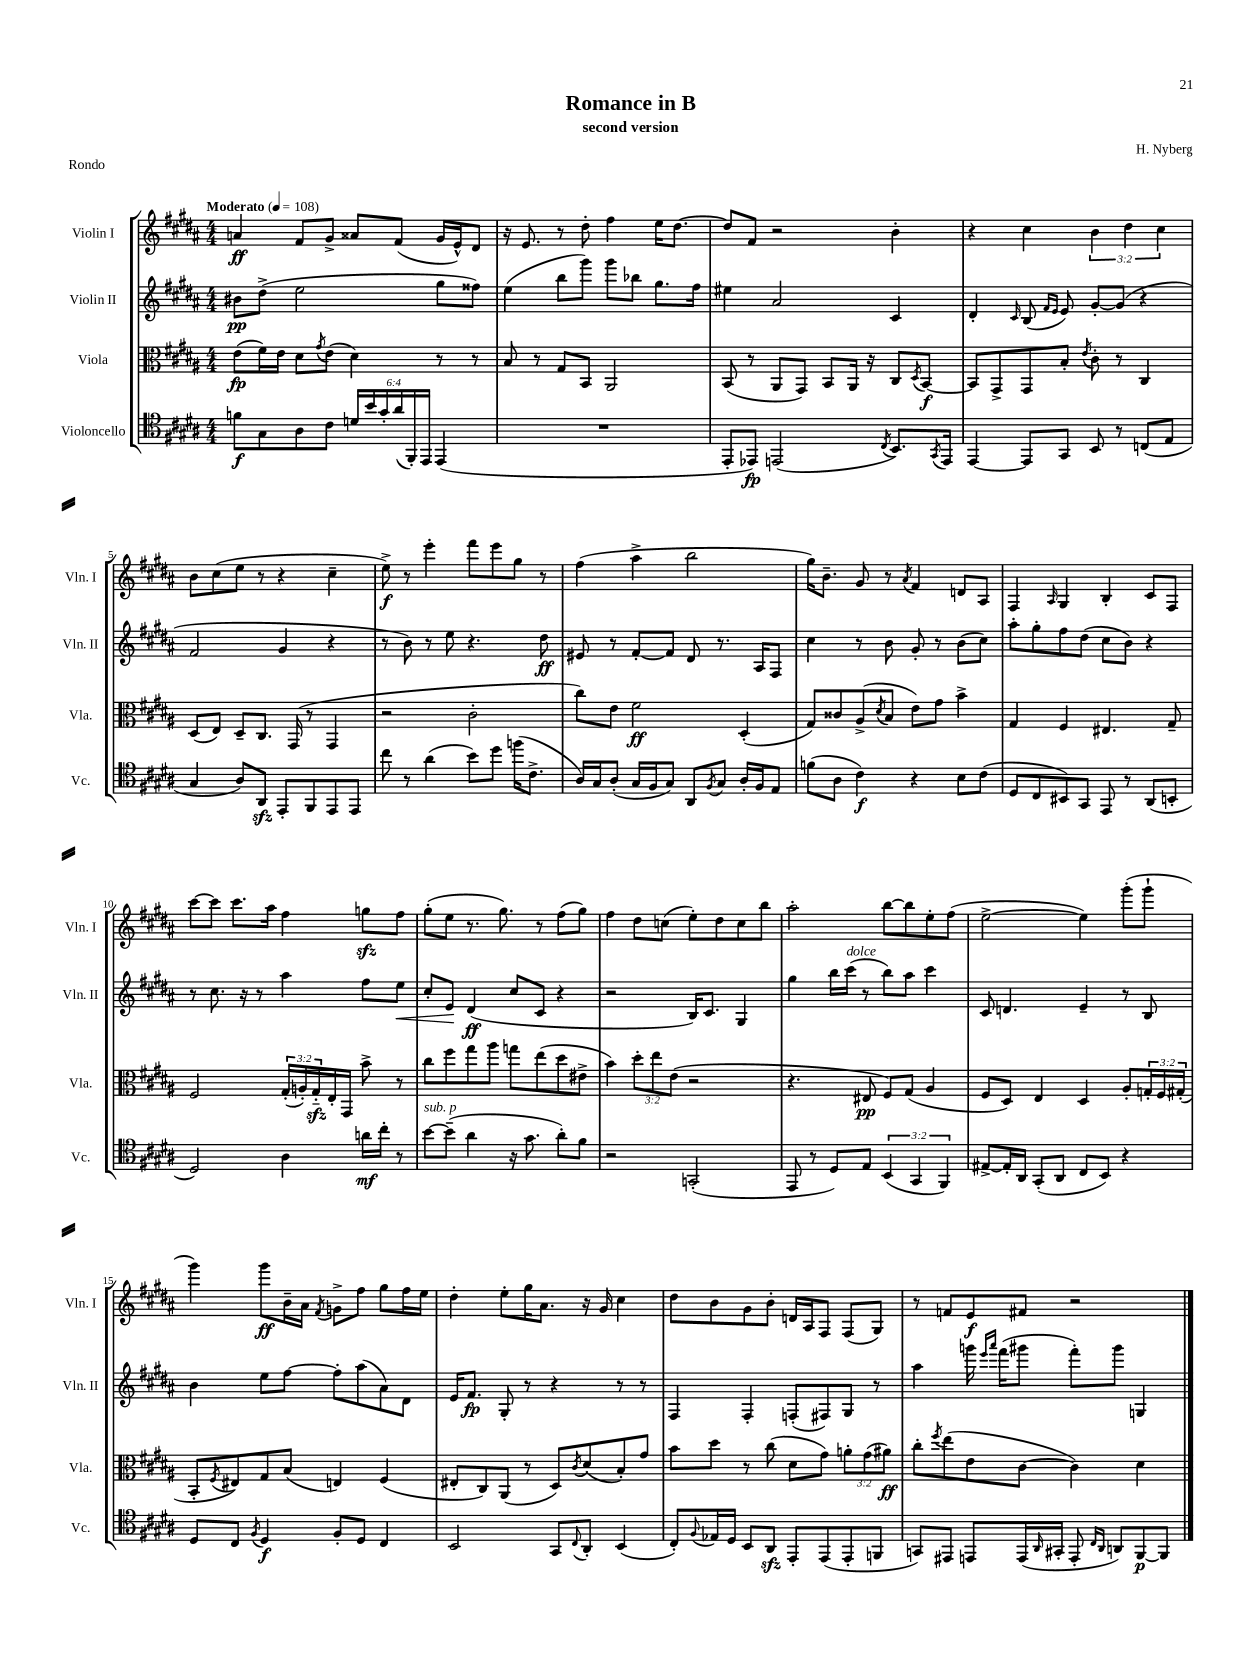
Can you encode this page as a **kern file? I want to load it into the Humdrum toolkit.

**kern	**kern	**kern	**kern
*staff4	*staff3	*staff2	*staff1
*clefC4	*clefC3	*clefG2	*clefG2
*k[f#c#g#d#a#]	*k[f#c#g#d#a#]	*k[f#c#g#d#a#]	*k[f#c#g#d#a#]
*M4/4	*M4/4	*M4/4	*M4/4
*MM108	*MM108	*MM108	*MM108
8f	(8e	8b#	4a
8G#	16f#)	(8dd#^	.
.	16e	.	.
8A#	8d#	2ee	8f#
.	8qg#	.	.
8c#	(8e	.	8g#^
24d	4d#)	.	8a##
24b	.	.	.
24g#'	.	.	.
(24a#	.	.	(8f#
24FF#')	.	.	.
24EE	.	.	.
(4EE	8r	8gg#	16g#
.	.	.	16e^^)
.	8r	8ff##)	8d#
=	=	=	=
1r	8B	(4ee	16r
.	.	.	8.e
.	8r	.	.
.	8G#	8bb	8r
.	8BB	8ggg#)	8dd#'
.	2AA#	8ggg#	4ff#
.	.	8bb-	.
.	.	8.gg#	16ee
.	.	.	[8.dd#
.	.	16ff#	.
=	=	=	=
8EE'	(8BB	4ee#	8dd#]
8EE-)	8r	.	8f#
(2EE	8AA#	2a#	2r
.	8GG#)	.	.
.	8BB	.	.
.	16AA#	.	.
.	16r	.	.
8qC#	.	.	.
8.BB)	8C#	4c#	4b'
.	8qD#	.	.
.	[8BB	.	.
8qGG#	.	.	.
16EE	.	.	.
=	=	=	=
[4EE	8BB]	4d#'	4r
.	8GG#^	.	.
.	.	16qqc#	.
8EE]	8GG#	(8B	4cc#
.	.	16qqf#	.
.	.	16qqe	.
8GG#	8B'	8e)	.
.	8qe	.	.
8BB	8c#'	[8g#'	6b
8r	8r	(8g#]	.
.	.	.	6dd#
(8C	4C#	4r	.
.	.	.	6cc#
8E	.	.	.
=	=	=	=
4G#	(8D#	2f#	8b
.	8E)	.	(8cc#
8A#)	8D#~	.	8ee
8AA#	8.C#	.	8r
8EE'	.	4g#	4r
.	(16GG#	.	.
8FF#	8r	.	.
8EE	4GG#	4r	4cc#~
8EE	.	.	.
=	=	=	=
8cc#	2r	8r	8ee^)
8r	.	8b)	8r
(4a#	.	8r	4eee'
.	.	8ee	.
8b)	2c#'	4.r	8fff#
8dd#	.	.	8eee
(16ff	.	.	8gg#
8.c#^	.	.	.
.	.	8dd#	8r
=	=	=	=
16A#)	8cc#)	8e#	(4ff#
16G#	.	.	.
(8A#'	8e	8r	.
16G#	2f#	[8f#'	4aa#^
16F#	.	.	.
8G#)	.	8f#]	.
8AA#	.	8d#	2bb
8qF#	.	.	.
8G#	.	8.r	.
16A#'	(4D#'	.	.
16F#	.	16A#	.
8E	.	8F#	.
=	=	=	=
(8f	8G#)	4cc#	16gg#)
.	.	.	8.b~
8A#	8c##	.	.
4c#)	(8A#^	8r	8g#
.	8qd#	.	.
.	8B	8b	8r
.	.	.	8qa#
4r	8e)	8g#'	4f#
.	8g#	8r	.
8B	4b^	(8b	8d
(8c#	.	8cc#)	8A#
=	=	=	=
8D#	4G#	8aa#'	4F#
8C#	.	8gg#'	.
.	.	.	16qqA#
8BB#)	4F#	8ff#	4G#
8GG#	.	(8dd#	.
8EE	4.E#	8cc#	4B'
8r	.	8b)	.
(8AA#	.	4r	8c#
8BB'	8G#~	.	8F#
=	=	=	=
2D#)	2F#	8r	[8ccc#
.	.	8.cc#	8ccc#]
.	.	.	8.ccc#
.	.	16r	.
.	.	8r	.
.	.	.	16aa#
4A#	(24G#'	4aa#	4ff#
.	24A')	.	.
.	24G#'~	.	.
.	16E'	.	.
.	16GG#	.	.
16a	8b^	8ff#	8gg
16cc#'	.	.	.
8r	8r	8ee	8ff#
=	=	=	=
[8b	8cc#	8cc#'	(8gg#'
(8b~]	8ff#	8e	8ee
4a#	8gg#	(4d#	8.r
.	8aa#	.	.
.	.	.	8.gg#)
16r	8gg	8cc#	.
8.g#	.	.	.
.	(8ee	8c#	8r
8a#')	8dd#	4r	(8ff#
8f#	8e#^	.	8gg#)
=	=	=	=
2r	4b)	2r	4ff#
.	12dd#'	.	8dd#
.	12ee	.	.
.	.	.	(8cc
.	(12e	.	.
(2GG'	2r	16B)	8ee')
.	.	8.c#	.
.	.	.	8dd#
.	.	4G#	8cc
.	.	.	8bb
=	=	=	=
8EE	4.r	4gg#	2aa#'
8r	.	.	.
8D#)	.	16bb	.
.	.	(16ccc#	.
8E	8E#	8r	.
(6BB	8F#)	8bb)	[8bb
.	(8G#	8aa#	8bb]
6GG#	.	.	.
.	4A#	4ccc#	8ee'
6FF#)	.	.	.
.	.	.	(8ff#
=	=	=	=
[8E#^	8F#	8c#	[2ee^
16E#']	8D#)	4.d	.
16AA#	.	.	.
(8GG#'	4E	.	.
8AA#	.	.	.
8C#	4D#	4e~	4ee])
8BB)	.	.	.
4r	8A#'	8r	(8ggg#'
.	24G'	8B	8ggg#`
.	24F#	.	.
.	(24G#'	.	.
=	=	=	=
8D#	8BB'	4b	4ggg#)
.	8qF#	.	.
8C#	8E#)	.	.
8qF#	.	.	.
4D#	8G#	8ee	8ggg#
.	(8B	[8ff#	16b~
.	.	.	16a#
.	.	.	8qf#
8F#'	4E)	8ff#']	8g^
8D#	.	(8aa#	8ff#
4C#	(4F#	8a#)	8gg#
.	.	8d#	16ff#
.	.	.	16ee
=	=	=	=
2BB	8E#'	16e	4dd#'
.	.	8.f#	.
.	8C#)	.	.
.	(8AA#	8G#'	8ee'
.	8r	8r	16gg#
.	.	.	8.a#
8GG#	8D#)	4r	.
8qqC#	8qc#	.	.
8AA#'	(8d#	.	16r
.	.	.	16g#
(4BB	8B')	8r	4cc#
.	8g#	8r	.
=	=	=	=
8C#')	8b	4F#	8dd#
8qqF#	.	.	.
16E-	8dd#	.	8b
16D#	.	.	.
8BB	8r	4F#'	8g#
8AA#	(8cc#	.	8b'
8EE'	8d#	(8F'	16d
.	.	.	16A#
(8EE	8g#)	8F#)	8F#
8EE'	12a'	8G#	(8F#
.	(12g#	.	.
8FF	.	8r	8G#)
.	12a#)	.	.
=	=	=	=
8GG)	8cc#'	4aa#	8r
.	8qff#	.	.
8EE#	(8ee	.	8f
8EE	8e	16ggg	8e
.	.	16qqeee	.
.	.	16qqaaa#	.
.	.	(16fff#	.
(16EE	[8c#	8ggg#	8f#
16qqAA#	.	.	.
16GG#'	.	.	.
8EE'	4c#])	8fff#')	2r
16qqC#	.	.	.
16qqAA#	.	.	.
8AA)	.	8ggg#	.
[8FF#	4d#	4G	.
8FF#]	.	.	.
==	==	==	==
*-	*-	*-	*-
